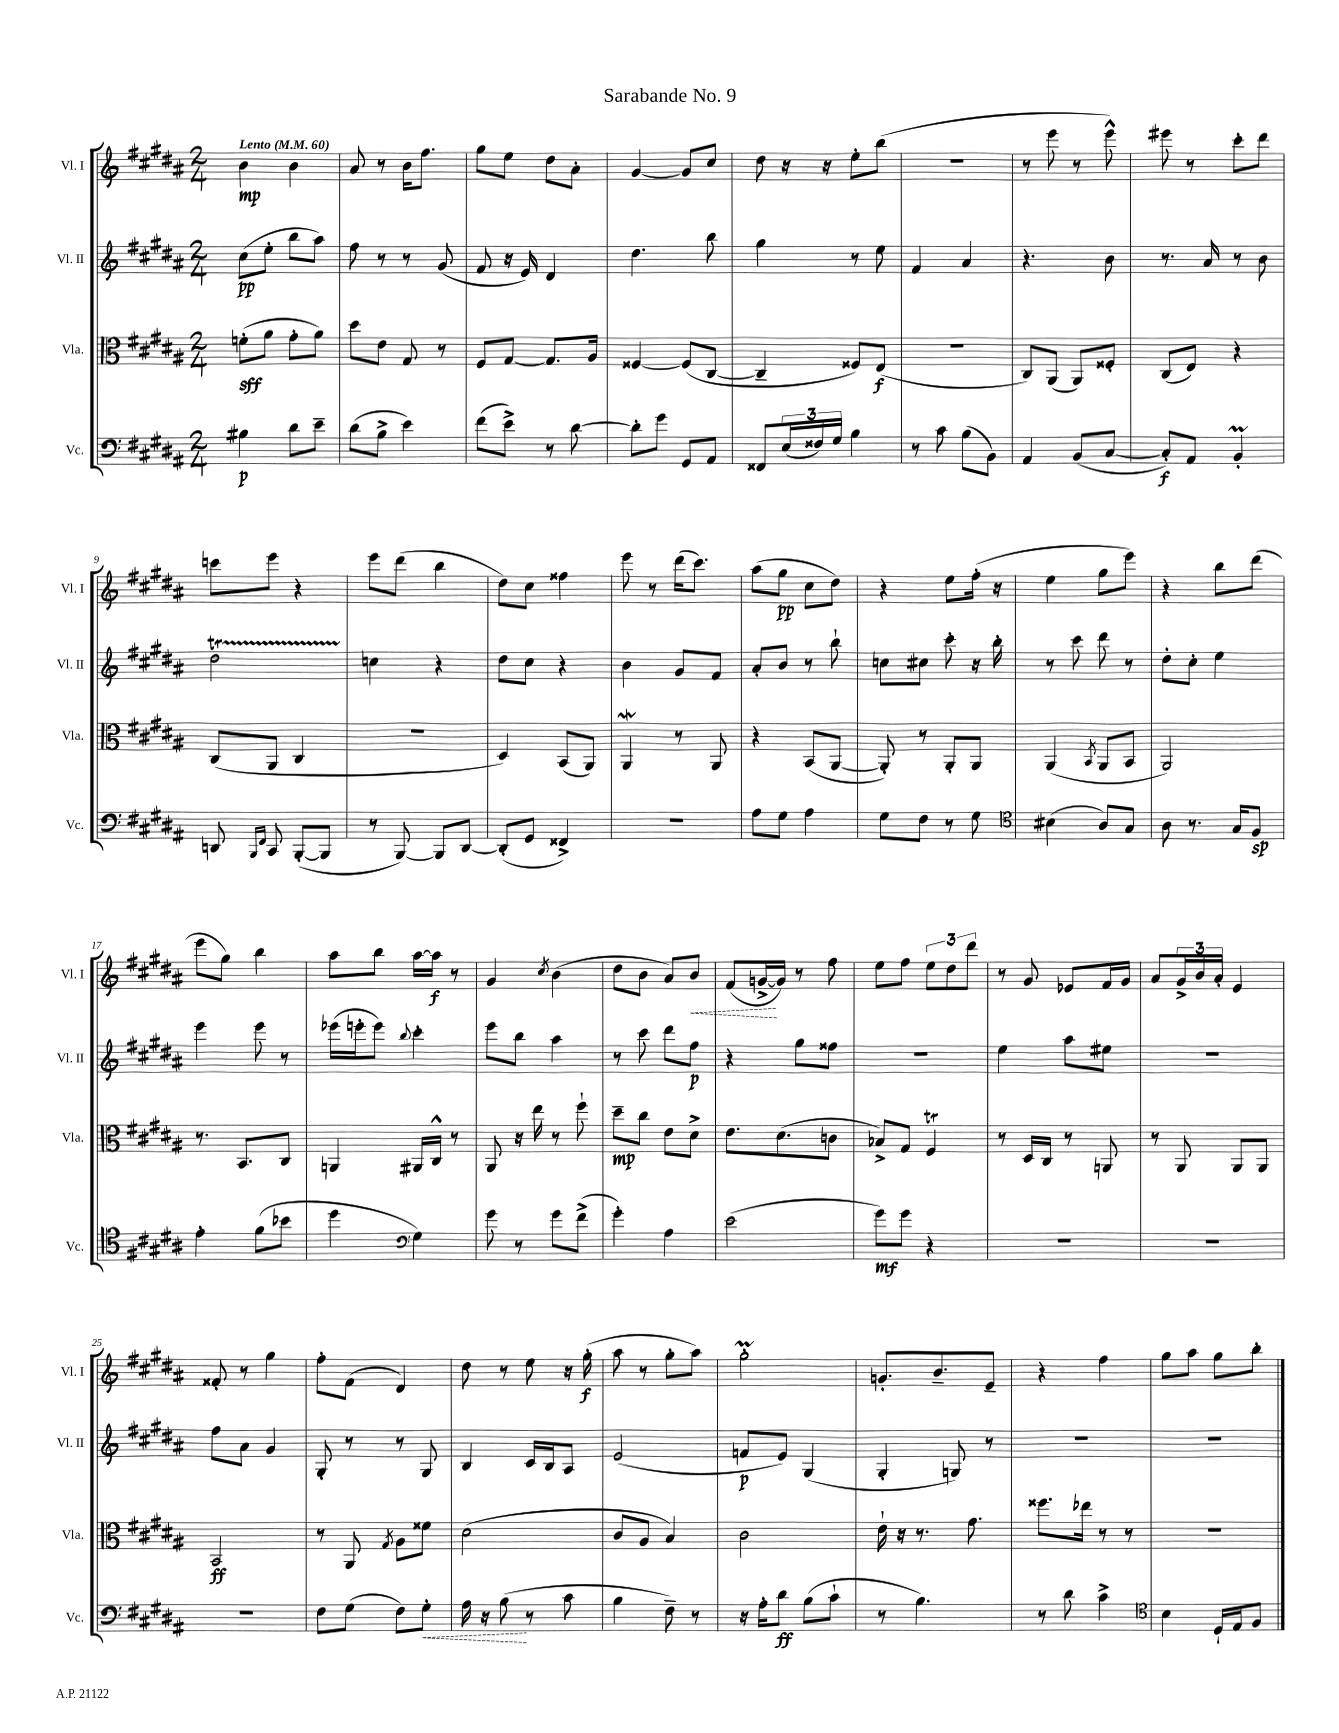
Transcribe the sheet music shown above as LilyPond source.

\header { title = "Sarabande No. 9" }
<<
\new StaffGroup <<
\new Staff = "s0" \with { instrumentName = "Vl. I" shortInstrumentName = "Vl. I" } {
    \clef treble \key b \major \numericTimeSignature \time 2/4 \tempo "Lento" 4 = 60
    b'4\mp b'4 |
    ais'8 r8 b'16 fis''8. |
    gis''8 e''8 dis''8 ais'8-. |
    gis'4~ gis'8 cis''8 |
    dis''8 r16 r16 e''8-. b''8( |
    R2 |
    r8 e'''8 r8 e'''8-^) |
    eis'''8 r8 cis'''8-. dis'''8 |
    c'''8 e'''8 r4 |
    e'''8 dis'''8( b''4 |
    dis''8) cis''8 fisis''4 |
    e'''8 r8 dis'''16( cis'''8.) |
    ais''8( gis''8\pp cis''8 dis''8) |
    r4 e''8 fis''16-.( r16 |
    e''4 gis''8 e'''8) |
    r4 b''8 dis'''8( |
    e'''8 gis''8) b''4 |
    ais''8 b''8 ais''16~ ais''16\f r8 |
    gis'4 \acciaccatura { cis''8 } b'4( |
    dis''8 b'8 ais'8) \once \override Hairpin.style = #'dashed-line b'8\< |
    fis'8( g'16~->\! g'16) r8 fis''8 |
    e''8 fis''8 \tuplet 3/2 { e''8 dis''8 dis'''8 } |
    r8 gis'8 ees'8 fis'16 gis'16 |
    ais'8 \tuplet 3/2 { gis'16-> b'16 ais'16-. } e'4 |
    fisis'8-. r8 gis''4 |
    fis''8-. fis'8( dis'4) |
    dis''8 r8 e''8 r16 gis''16-.\f( |
    ais''8 r8 gis''8-. ais''8) |
    gis''2-.\prall |
    g'8.-. b'8.-- e'8-- |
    r4 fis''4 |
    gis''8 ais''8 gis''8 b''8-. \bar "|." |
}
\new Staff = "s1" \with { instrumentName = "Vl. II" shortInstrumentName = "Vl. II" } {
    \clef treble \key b \major \numericTimeSignature \time 2/4
    cis''8\pp( e''8-. b''8 ais''8) |
    fis''8 r8 r8 gis'8( |
    fis'8 r16 e'16) dis'4 |
    dis''4. b''8 |
    gis''4 r8 e''8 |
    fis'4 ais'4 |
    r4. b'8 |
    r8. ais'16 r8 b'8 |
    dis''2\startTrillSpan |
    c''4\stopTrillSpan r4 |
    dis''8 cis''8 r4 |
    b'4 gis'8 fis'8 |
    ais'8-. b'8 r8 b''8-! |
    c''8 cis''8 cis'''8-. r16 b''16-. |
    r8 cis'''8 dis'''8 r8 |
    dis''8-. cis''8-. e''4 |
    e'''4 e'''8 r8 |
    ees'''16( e'''16-. e'''8) \appoggiatura { b''8 } cis'''4-. |
    e'''8 b''8 ais''4 |
    r8 cis'''8 dis'''8 fis''8\p |
    r4 gis''8 fisis''8 |
    R2 |
    e''4 ais''8 eis''8 |
    R2 |
    fis''8 ais'8 gis'4 |
    gis8-. r8 r8 gis8 |
    b4 cis'16 b16 ais8 |
    e'2( |
    f'8\p e'8) gis4( |
    gis4-. g8) r8 |
    R2 |
    R2 \bar "|." |
}
\new Staff = "s2" \with { instrumentName = "Vla." shortInstrumentName = "Vla." } {
    \clef alto \key b \major \numericTimeSignature \time 2/4
    f'8-.\sff( ais'8 gis'8-. ais'8) |
    dis''8 e'8 gis8 r8 |
    fis8 gis8~ gis8. ais16 |
    fisis4~ fisis8( cis8~ |
    cis4-- fisis8) e8\f( |
    R2 |
    cis8) ais,8( ais,8) fisis8-. |
    cis8( e8) r4 |
    cis8( ais,8 cis4 |
    r2 |
    dis4) b,8( ais,8) |
    ais,4\mordent r8 ais,8 |
    r4 b,8( ais,8~ |
    ais,8-.) r8 ais,8-. ais,8 |
    ais,4( \acciaccatura { b,8 } ais,8 b,8 |
    ais,2) |
    r8. b,8. cis8 |
    a,4 ais,16 cis16-^ r8 |
    ais,8 r16 e''16 r8 fis''8-! |
    dis''8--\mp cis''8 e'8 dis'8-> |
    e'8. dis'8.( c'8 |
    bes8->) gis8 fis4\trill |
    r8 dis16 cis16 r8 a,8 |
    r8 ais,8 ais,8 ais,8 |
    b,2\ff |
    r8 ais,8 \acciaccatura { gis8 } ais8 fisis'8 |
    dis'2( |
    cis'8 ais8 b4) |
    cis'2 |
    e'16-! r16 r8. gis'8. |
    fisis''8. ees''16 r8 r8 |
    R2 \bar "|." |
}
\new Staff = "s3" \with { instrumentName = "Vc." shortInstrumentName = "Vc." } {
    \clef bass \key b \major \numericTimeSignature \time 2/4
    bis4\p dis'8 e'8-- |
    dis'8( b8-> e'4) |
    fis'8( e'8->) r8 dis'8~ |
    dis'8-. gis'8 gis,8 ais,8 |
    fisis,8 \tuplet 3/2 { e16( fisis16) gis16 } b4 |
    r8 cis'8 b8( b,8) |
    ais,4 b,8( cis8~ |
    cis8-.\f) ais,8 b,4-.\prall |
    d,8 \grace { b,,16 fis,16 } cis,8 b,,8~-.( b,,8 |
    r8 b,,8~) b,,8 dis,8~ |
    dis,8-.( gis,8 fisis,4->) |
    R2 |
    ais8 gis8 ais4 |
    gis8 fis8 r8 gis8 |
    \clef tenor bis4( ais8) gis8 |
    ais8 r8. gis16 fis8\sp |
    e'4-. fis'8( bes'8 |
    dis''4 \clef bass gis4) |
    gis'8 r8 gis'8 fis'8->( |
    gis'4-.) ais4 |
    e'2( |
    gis'8\mf) gis'8 r4 |
    R2 |
    R2 |
    R2 |
    fis8 gis8( fis8) \once \override Hairpin.style = #'dashed-line gis8-.\< |
    ais16 r16 b8\!( r8 cis'8 |
    b4 fis8--) r8 |
    r16 ais16-. dis'8\ff b8( cis'8-! |
    r8 b4.) |
    r8 dis'8 cis'4-> |
    \clef tenor b4 dis16-! e16 fis8 \bar "|." |
}
>>
>>
